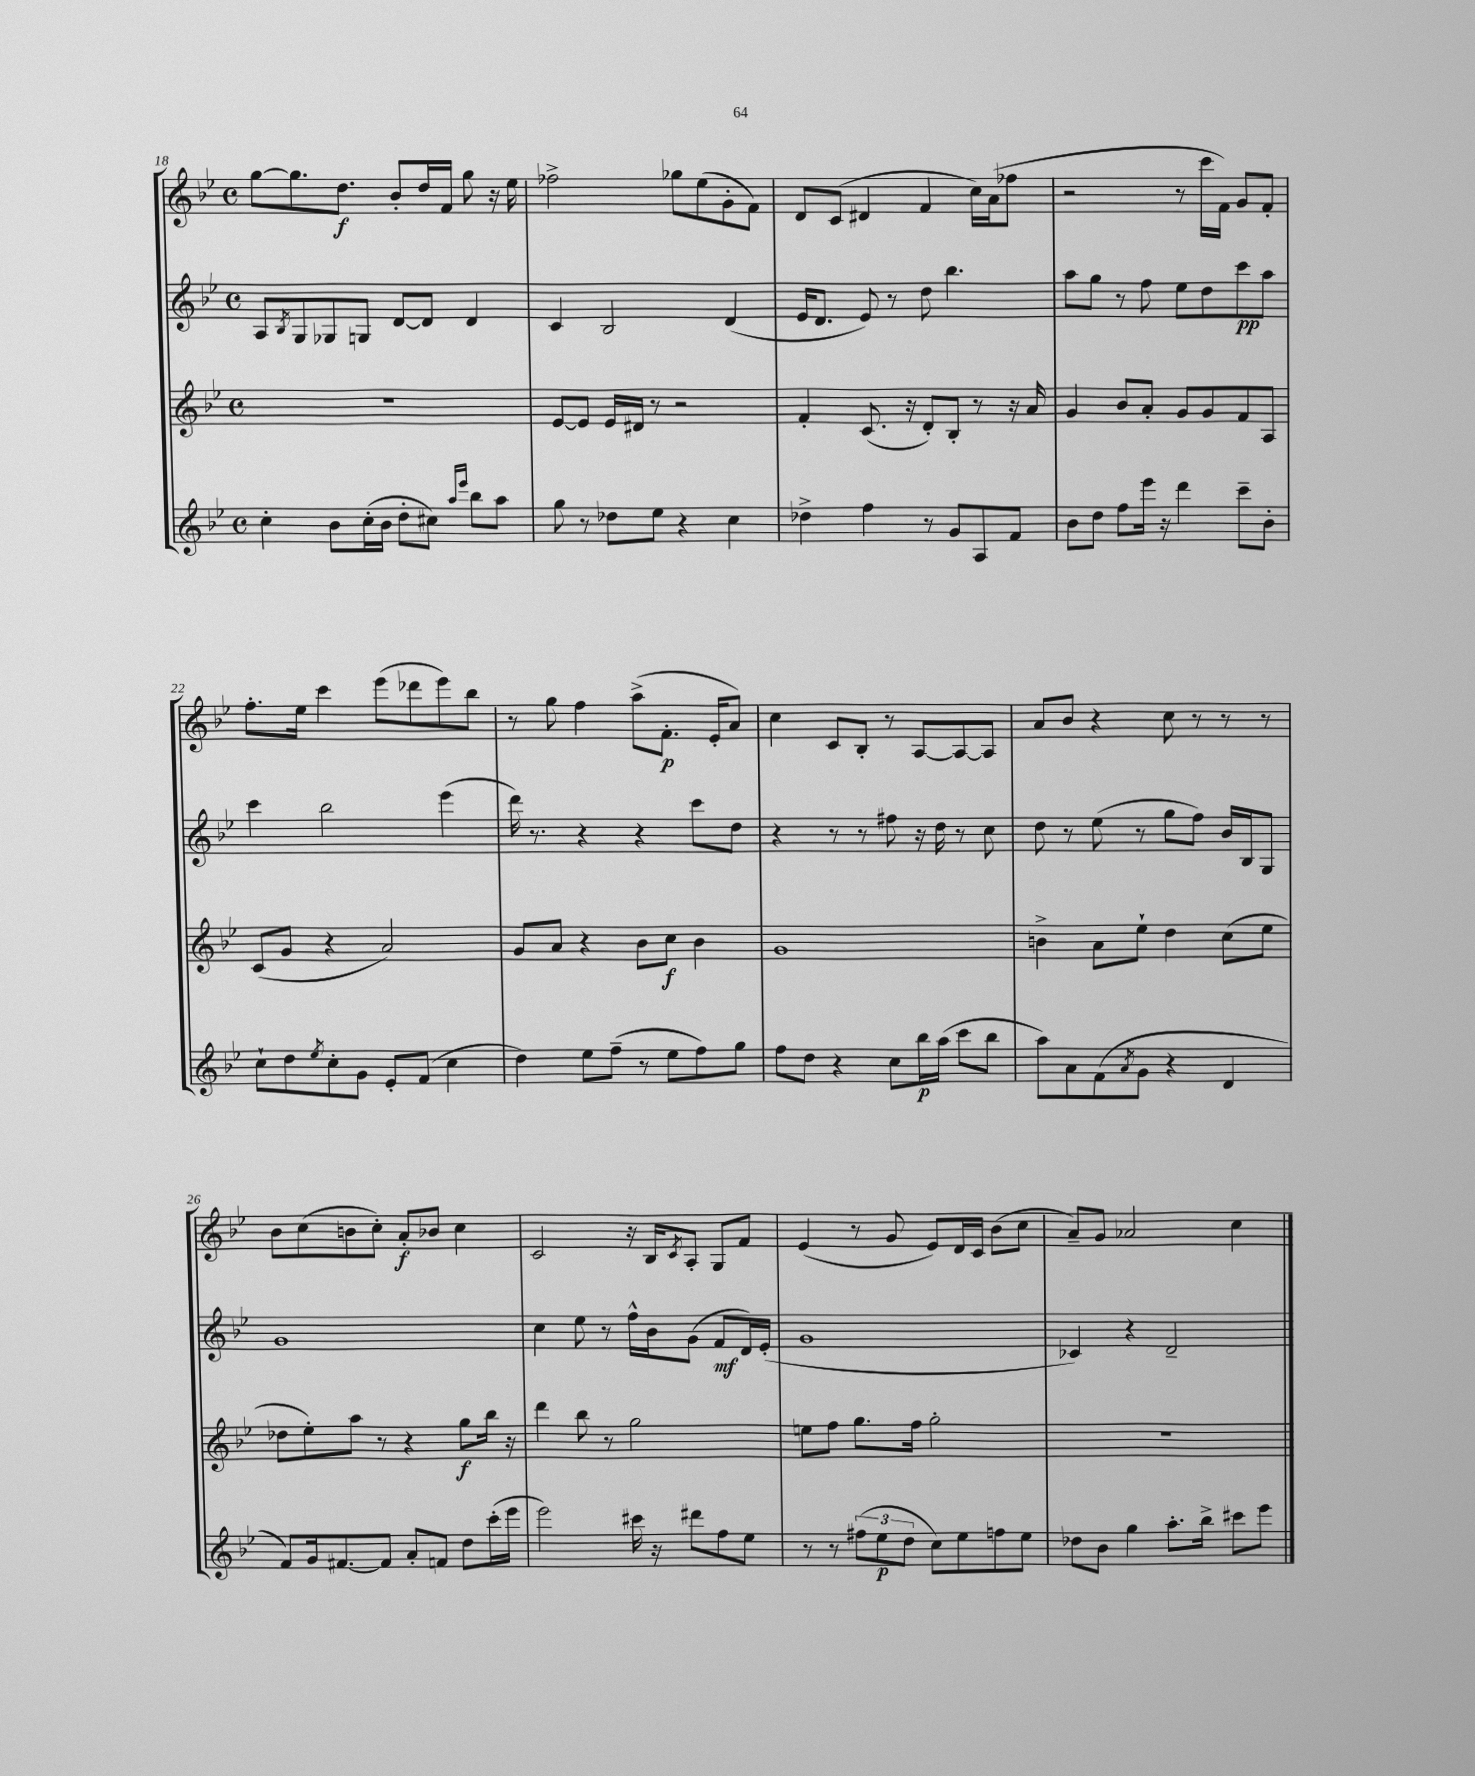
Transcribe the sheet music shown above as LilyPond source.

<<
\new StaffGroup <<
\new Staff = "s0" {
    \clef treble \key bes \major \defaultTimeSignature \time 4/4
    g''8~ g''8. d''8.\f bes'8-. d''16 f'16 g''8 r16 ees''16 |
    fes''2-> ges''8 ees''8( g'8-. f'8) |
    d'8 c'8( dis'4 f'4 c''16) a'16( fes''8 |
    r2 r8 c'''16 f'16) g'8 f'8-. |
    f''8.-. ees''16 c'''4 ees'''8( des'''8 ees'''8) bes''8 |
    r8 g''8 f''4 a''8->( f'8.-.\p ees'16-. a'8) |
    c''4 c'8 bes8-. r8 a8~ a8~ a8 |
    a'8 bes'8 r4 c''8 r8 r8 r8 |
    bes'8 c''8( b'8 c''8-.) a'8-.\f bes'8 c''4 |
    c'2 r16 bes16 \acciaccatura { c'8 } a8-. g8 f'8 |
    ees'4( r8 g'8 ees'8) d'16 c'16 bes'8( c''8 |
    a'8--) g'8 aes'2 c''4 \bar "|." |
}
\new Staff = "s1" {
    \clef treble \key bes \major \defaultTimeSignature \time 4/4
    a8 \acciaccatura { bes8 } g8 ges8 g8 d'8~ d'8 d'4 |
    c'4 bes2 d'4( |
    ees'16 d'8. ees'8) r8 d''8 bes''4. |
    a''8 g''8 r8 f''8 ees''8 d''8 c'''8\pp a''8 |
    c'''4 bes''2 ees'''4( |
    d'''16) r8. r4 r4 c'''8 d''8 |
    r4 r8 r8 fis''8 r16 d''16 r8 c''8 |
    d''8 r8 ees''8( r8 g''8 f''8) bes'16 bes16 g8 |
    g'1 |
    c''4 ees''8 r8 f''16-^ bes'16 g'8( f'8\mf d'16) ees'16-.( |
    g'1 |
    ces'4) r4 d'2-- \bar "|." |
}
\new Staff = "s2" {
    \clef treble \key bes \major \defaultTimeSignature \time 4/4
    R1 |
    ees'8~ ees'8 ees'16 dis'16 r8 r2 |
    f'4-. c'8.( r16 d'8-.) bes8-. r8 r16 a'16 |
    g'4 bes'8 a'8-. g'8 g'8 f'8 a8 |
    c'8( g'8 r4 a'2) |
    g'8 a'8 r4 bes'8 c''8\f bes'4 |
    g'1 |
    b'4-> a'8 ees''8-! d''4 c''8( ees''8 |
    des''8 ees''8-.) a''8 r8 r4 g''8\f bes''16 r16 |
    d'''4 bes''8 r8 g''2 |
    e''8 f''8 g''8. f''16 g''2-. |
    R1 \bar "|." |
}
\new Staff = "s3" {
    \clef treble \key bes \major \defaultTimeSignature \time 4/4
    c''4-. bes'8 c''16-.( bes'16 d''8-. cis''8) \grace { a''16 ees'''16 } bes''8 a''8 |
    g''8 r8 des''8 ees''8 r4 c''4 |
    des''4-> f''4 r8 g'8 a8 f'8 |
    bes'8 d''8 f''8 ees'''16 r16 d'''4 c'''8-- bes'8-. |
    c''8-! d''8 \acciaccatura { ees''8 } c''8-. g'8 ees'8-. f'8( c''4 |
    d''4) ees''8 f''8--( r8 ees''8 f''8) g''8 |
    f''8 d''8 r4 c''8 bes''16\p a''16( c'''8 bes''8 |
    a''8) a'8 f'8( \acciaccatura { a'8 } g'8 r4 d'4 |
    f'8) g'16 fis'8.~ fis'8 a'8-. f'8 d''8 c'''16-.( ees'''16 |
    ees'''2) cis'''16 r16 dis'''8 f''8 ees''8 |
    r8 r8 \tuplet 3/2 { fis''8( ees''8\p d''8 } c''8) ees''8 f''8 ees''8 |
    des''8 bes'8 g''4 a''8.-. bes''16-> cis'''8 ees'''8 \bar "|." |
}
>>
>>
\layout { \context { \Score currentBarNumber = #18 } }
